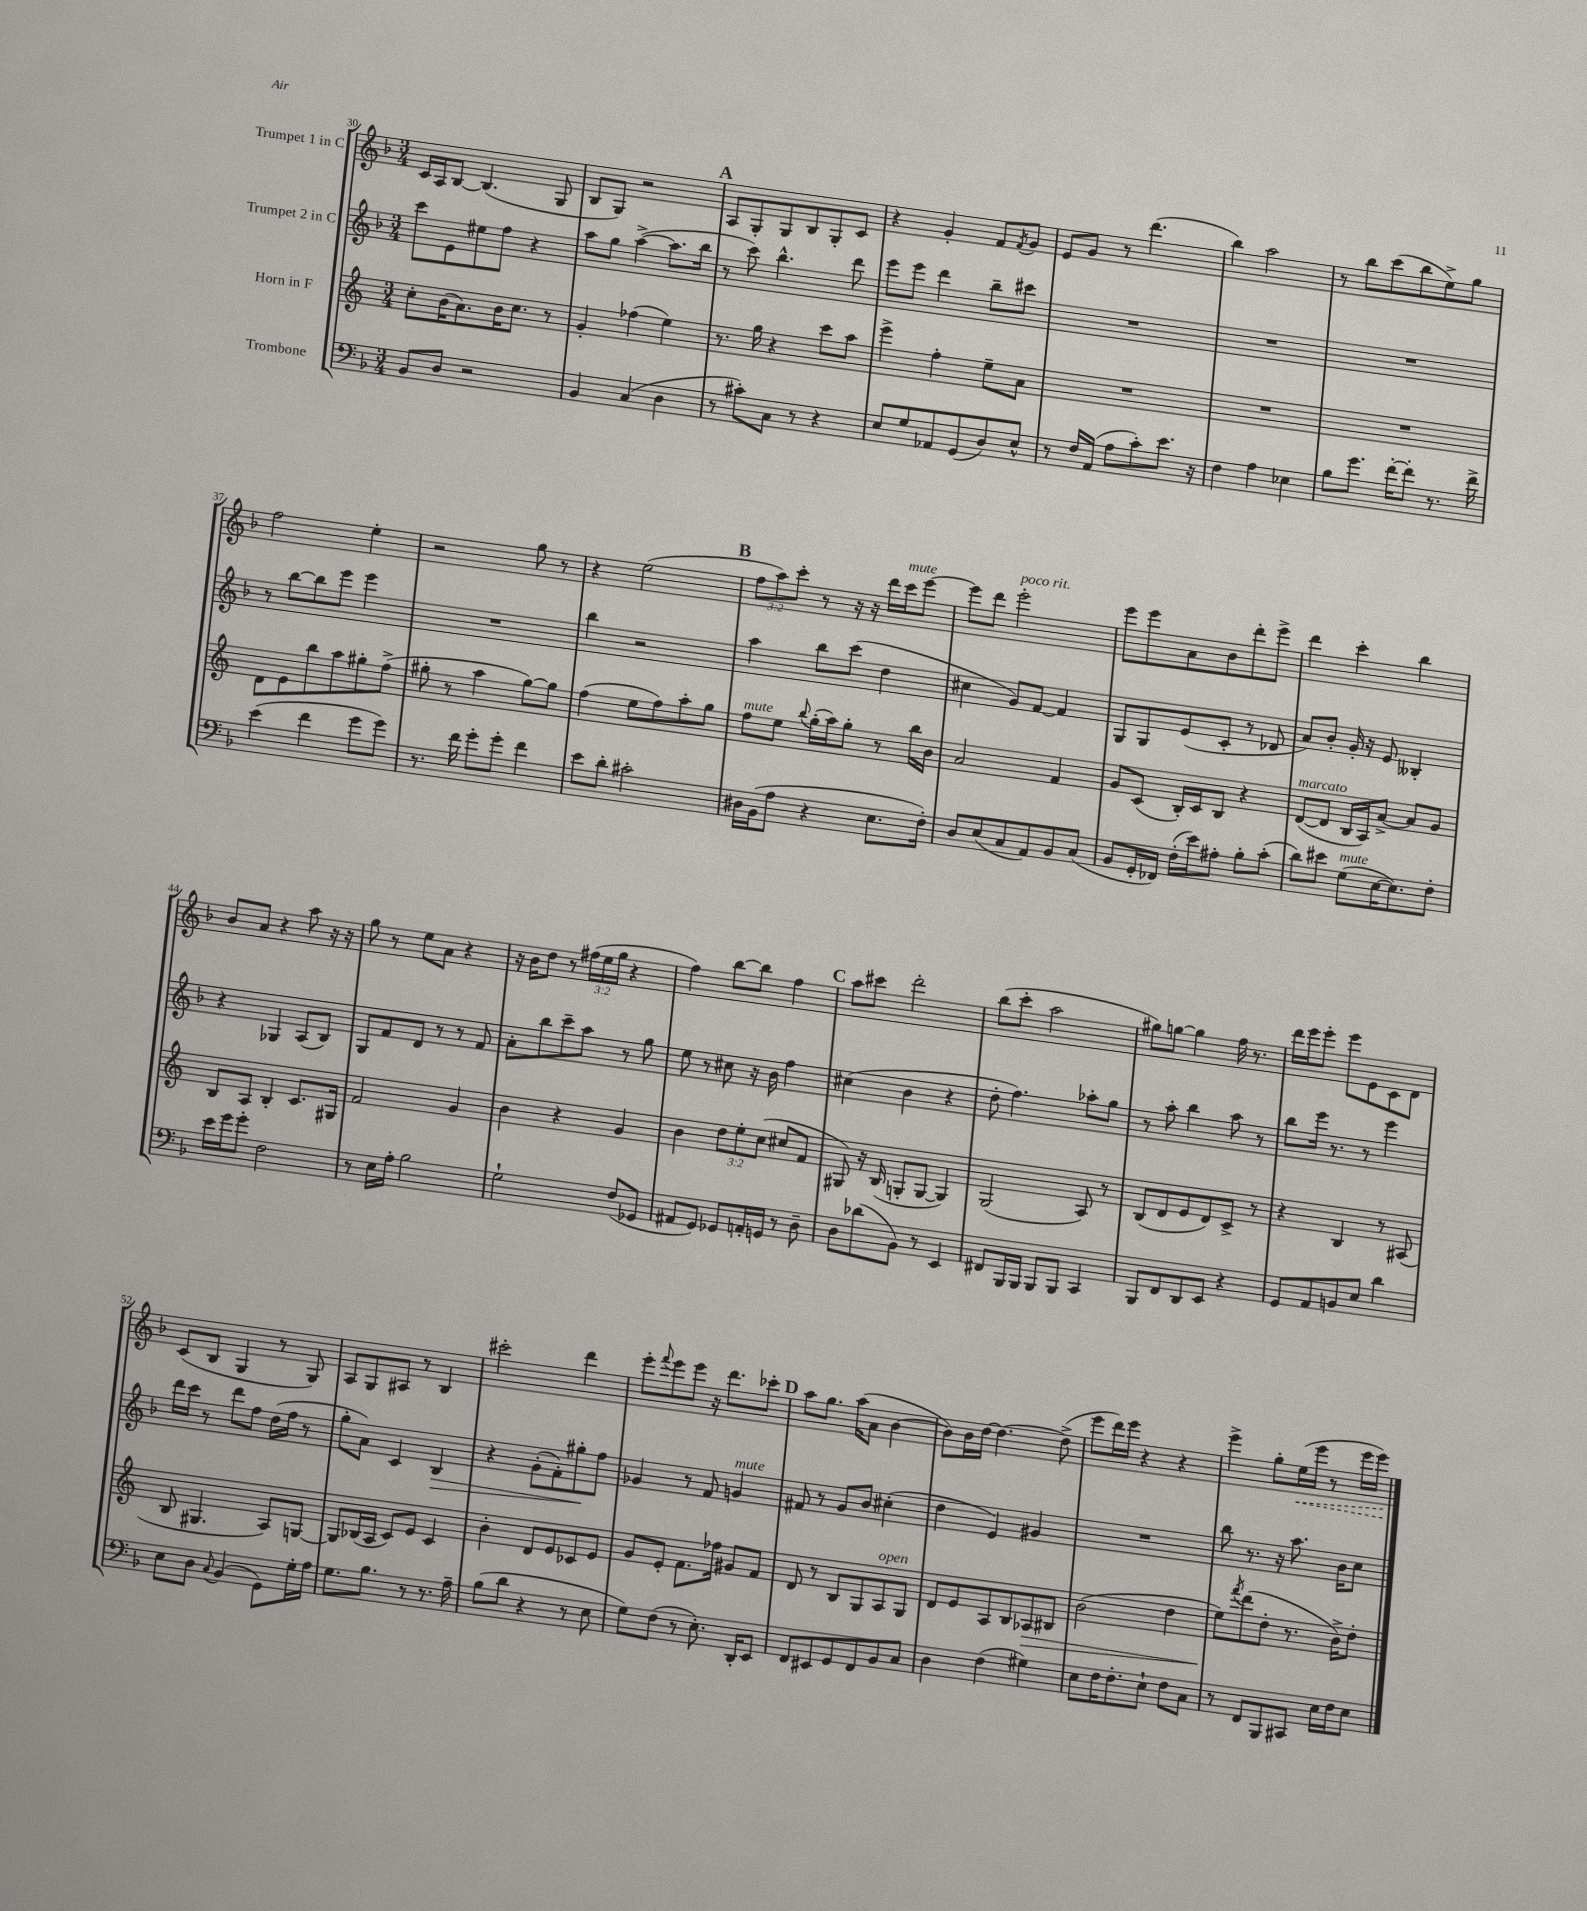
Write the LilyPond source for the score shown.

<<
\new StaffGroup <<
\new Staff = "s0" \with { instrumentName = "Trumpet 1 in C" } {
    \clef treble \key f \major \numericTimeSignature \time 3/4 \override Staff.TupletNumber.text = #tuplet-number::calc-fraction-text
    c'16 a16 bes8~ bes4.( g8 |
    bes8 g8) r2 |
    \mark \markup { \bold "A" } a8 g8-. g8 bes8 g8-. c'8 |
    r4 g'4-. f'8 \acciaccatura { f'8 } g'8 |
    e'8 g'8 r8 d'''4.( |
    bes''4) a''2 |
    r8 bes''8 c'''8( bes''8 e''8->) g''8 |
    f''2 e''4-. |
    r2 g''8 r8 |
    r4 e''2( |
    \mark \markup { \bold "B" } \tuplet 3/2 { f''8 a''8) c'''8-. } r8 r16 r16 d'''16 c'''16^\markup { \italic "mute" } e'''8~ |
    e'''8 d'''8 e'''2-.^\markup { \italic "poco rit." } |
    e'''8 e'''8 a'8 bes'8 d'''8-. e'''8-> |
    d'''4 c'''4-. bes''4 |
    bes'8 a'8 r4 a''8 r16 r16 |
    g''8 r8 e''8 a'8 r4 |
    r16 bes'16 d''8 r8 \tuplet 3/2 { fis''16( e''16 g''16 } r4 |
    f''4) bes''8~ bes''8 f''4 |
    \mark \markup { \bold "C" } a''8 cis'''8 d'''2-. |
    bes''8( c'''8-. a''2 |
    gis''8) g''8~ g''4 f''16 r8. |
    d'''16 e'''16 e'''8-. e'''8 e'8 c'8 d'8 |
    c'8( bes8 g4 r8 g8) |
    a8 g8 ais8 r8 bes4 |
    cis'''2-. d'''4 |
    e'''8-. \appoggiatura { f'''8 } e'''8 e'''8 r16 d'''8. ces'''8-. |
    \mark \markup { \bold "D" } a''8 g''8. a''16( a'8 bes'4~ |
    bes'8) bes'16 d''16~ d''4.~ d''8->( |
    e'''8 d'''16) e'''16 r4 r4 |
    e'''4-> g''8-. \once \override Hairpin.style = #'dashed-line e''16\<( e'''16 r8 e'''16 e'''16\!) \bar "|." |
}
\new Staff = "s1" \with { instrumentName = "Trumpet 2 in C" } {
    \clef treble \key f \major \numericTimeSignature \time 3/4
    c'''8 e'8 eis''8 f''8 r4 |
    a''8 g''8 a''4~->( a''8. bes''16 |
    \mark \markup { \bold "A" } r8 c'''8) bes''4.-^ d'''8 |
    e'''8 e'''8 d'''4 bes''8-- cis'''8 |
    R2. |
    R2. |
    R2. |
    r8 bes''8~ bes''8 e'''8 e'''4 |
    R2. |
    bes''4 r2 |
    \mark \markup { \bold "B" } a''4 bes''8 c'''8( d''4 |
    cis''4 g'8) f'8~ f'4 |
    g8 g8 e'8( c'8-. r8 des'8 |
    a'8) bes'8-. g'16-. r16 e'8 beses4-. |
    r4 ges4 a8( bes8) |
    g8 f'8 d'8 r8 r8 f'8 |
    a'8-. bes''8 c'''8-- a''8 r8 g''8 |
    e''8 r8 cis''8 r16 bes'16 f''4 |
    \mark \markup { \bold "C" } cis''4( bes'4 r4 |
    d''8-. f''4.) aes''8-. g''8 |
    r8 a''8-. bes''4 a''8 r8 |
    bes''8 e'''16 r8. r8 e'''4 |
    d'''16 c'''16 r8 d'''8 f''8 d''16( f''16 r8 |
    g''8-. a'8) c'4 bes4\> |
    r4 g'8-.( f'8-.) gis''8-.\! f''8 |
    ges'4 r8 f'8 g'4^\markup { \italic "mute" } |
    \mark \markup { \bold "D" } fis'8 r8 g'8 bes'8 cis''4-.( |
    d''4 e'4) gis'4 |
    R2. |
    bes''8 r8. r16 a''8. bes'16 c''8 \bar "|." |
}
\new Staff = "s2" \with { instrumentName = "Horn in F" } {
    \clef treble \key c \major \numericTimeSignature \time 3/4 \override Staff.TupletNumber.text = #tuplet-number::calc-fraction-text
    c''8-. b'16( a'8.) b'16 c''8. r8 |
    g'4-. fes''4( e''4) |
    \mark \markup { \bold "A" } r8. g''16 r4 c'''8 a''8 |
    e'''4-> f''4-. e''8-- a'8 |
    R2. |
    R2. |
    R2. |
    d'8 e'8 b''8 a''8 gis''8-. f''8->( |
    gis''8-. r8 a''4 gis''8~) gis''8 |
    f''4( e''8 f''8) a''8-. g''8 |
    \mark \markup { \bold "B" } f''8^\markup { \italic "mute" } e''8 \appoggiatura { b''8 } g''16-.( a''16) g''8-. r8 b''16 b'16 |
    a'2 f'4 |
    g'8 c'8( b16-.) c'16 b8 r4 |
    d'8~^\markup { \italic "marcato" }( d'8 b16 a16) a'8~-> a'8 g'8 |
    b8 a8 b4-. c'8. gis16 |
    f'2 g'4 |
    b'4 r4 g'4 |
    b'4 \tuplet 3/2 { d''8 e''8-. c''8( } cis''8 f'8 |
    \mark \markup { \bold "C" } gis8) r16 b16( g8-. g8~ g4) |
    g2( a8) r8 |
    b8( d'8 e'8 d'8) c'8-> r8 |
    r4 b4 r8 ais8( |
    b8 gis4. a8) g8~ |
    g8 bes16( a16 c'8) e'8 c'4 |
    b'4-. d'8 e'8 ces'8 e'8 |
    g'8 e'8-. f'8. fes''16 gis'8 f'8 |
    \mark \markup { \bold "D" } d'8 r8 b8 g8 a8^\markup { \italic "open" } g8 |
    d'8 e'8 a8 b8 aes8\> bis8 |
    b'2( d''4 |
    e''8\!) \acciaccatura { f'''8 } d'''8( d''8-. r8. b'16->) d''8-. \bar "|." |
}
\new Staff = "s3" \with { instrumentName = "Trombone" } {
    \clef bass \key f \major \numericTimeSignature \time 3/4
    bes,8 d8 r2 |
    bes,4 c4( d4 |
    \mark \markup { \bold "A" } r8 cis'8-.) c8 r8 r4 |
    e8 g8 aes,8 g,8( d8) e8-^ |
    r8 f16 a,16( a8 c'8-.) e'8. r16 |
    f4 a4 ees4 |
    bes8 g'8. f'16~-. f'8-. r8. f'16-> |
    e'4( f'4 g'8 g'8) |
    r8. f'16 g'8-. g'8-. f'4 |
    e'8 d'8-. cis'2-. |
    \mark \markup { \bold "B" } dis16 bes,16( a8 r4 e8. f16-.) |
    d8 e8( c8 a,8) bes,8 c8( |
    bes,8 g,16-. fes,16) f16-.( e'16) ais8-. bes8-. c'8-.( |
    d'8) eis'8 g8^\markup { \italic "mute" }( e16~ e8.) f8-. |
    e'16 g'16 g'8-. f2 |
    r8 e16 a16-. bes2 |
    g2-! f8( ges,8 |
    ais,8 g,8) ges,8 a,16-. g,16 r8 d8-- |
    \mark \markup { \bold "C" } d8 des'8( bes,8) r8 e,4 |
    fis,8 bes,,16 bes,,16 bes,,8 bes,,8 c,4 |
    bes,,8 f,8 d,8 e,8 r4 |
    g,8 a,8 b,8 e8 d'4 |
    e8 d8 \appoggiatura { c8 } bes,4( g,8) g16-. a16 |
    g8. bes8. r8 r8. a16-- |
    bes8( d'8 r4 r8 e8 |
    g8) f8( r8 e8.-.) d,16-. e,8 |
    \mark \markup { \bold "D" } f,8 eis,8 g,8 f,8 bes,8 c8 |
    d4 f4( gis4) |
    e8 f16 f8.-. e8-! f8 c8 |
    r8 f,8 bes,,8 cis,8 e16 f16 e8 \bar "|." |
}
>>
>>
\layout { \context { \Score currentBarNumber = #30 } }
